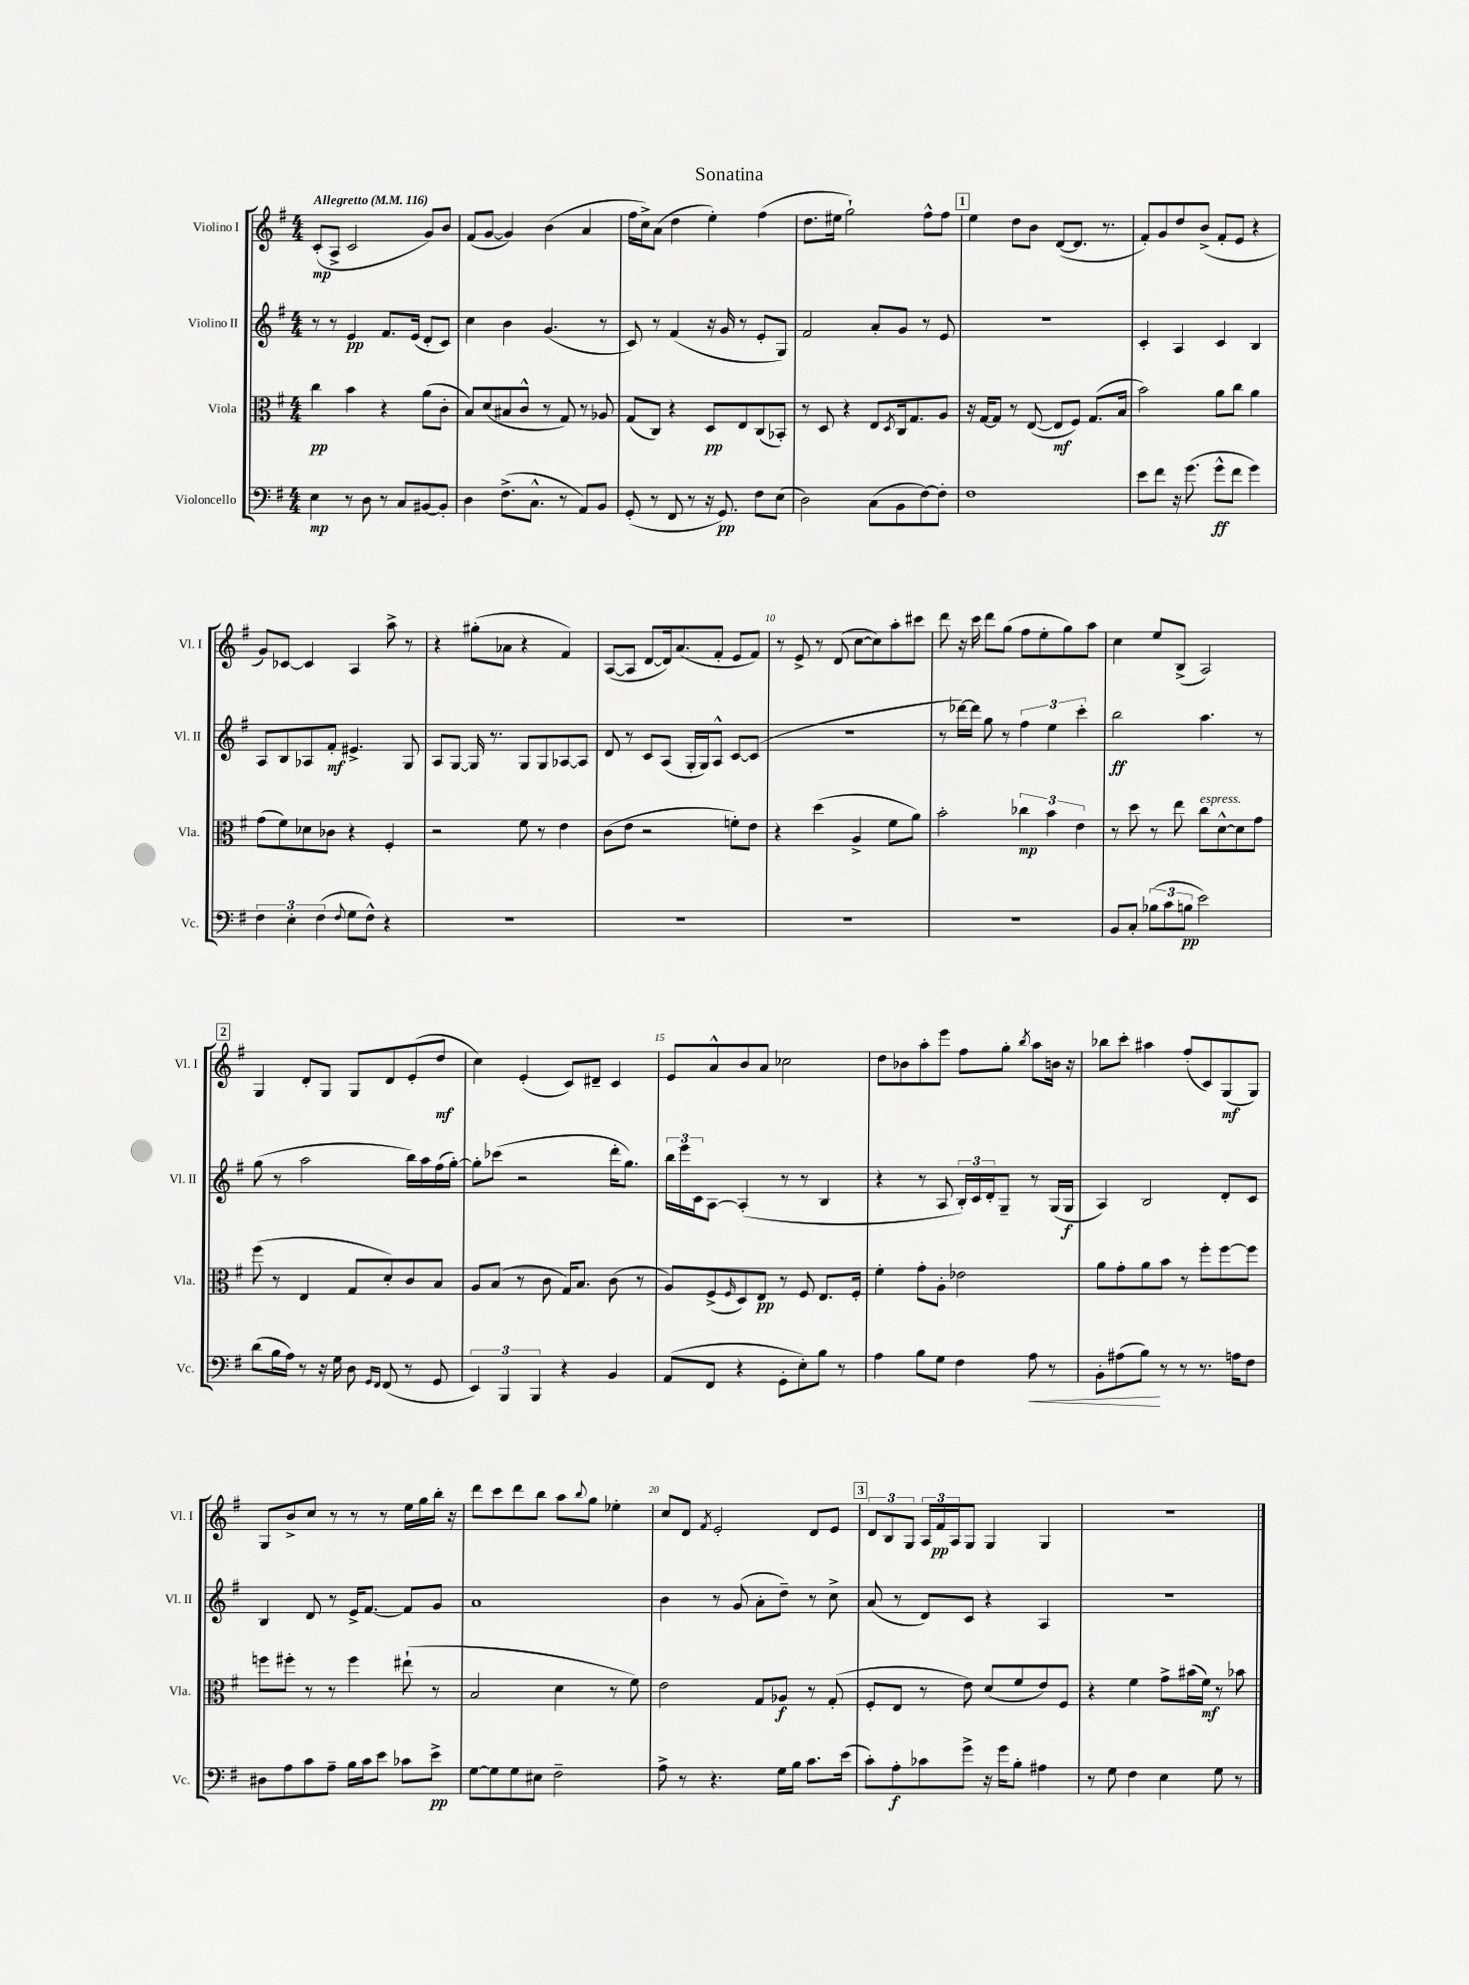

**kern	**dynam	**kern	**dynam	**kern	**dynam	**kern	**dynam
*part4	*part4	*part3	*part3	*part2	*part2	*part1	*part1
*staff4	*staff4	*staff3	*staff3	*staff2	*staff2	*staff1	*staff1
*I"Violoncello	*	*I"Viola	*	*I"Violino II	*	*I"Violino I	*
*I'Vc.	*	*I'Vla.	*	*I'Vl. II	*	*I'Vl. I	*
*clefF4	*	*clefC3	*	*clefG2	*	*clefG2	*
*k[f#]	*	*k[f#]	*	*k[f#]	*	*k[f#]	*
*M4/4	*	*M4/4	*	*M4/4	*	*M4/4	*
*MM116	*	*MM116	*	*MM116	*	*MM116	*
=1	=1	=1	=1	=1	=1	=1	=1
!	!	!	!	!	!	!LO:TX:a:B:t=Allegretto	!
4E\	mp	4cc\	pp	8r	.	(8c'/L	mp
.	.	.	.	8r	.	8A^/J	.
8r	.	4b\	.	4e/	pp	2c/	.
8D\	.	.	.	.	.	.	.
8r	.	4r	.	8.f#/L	.	.	.
8C/L	.	.	.	.	.	.	.
.	.	.	.	(16e/Jk	.	.	.
[8BB#X/	.	(8a\L	.	8d'/L	.	8g/L)	.
8BB#'/J]	.	8c'\J	.	8c/J)	.	8b/J	.
=2	=2	=2	=2	=2	=2	=2	=2
4D\	.	8B/L)	.	4cc\	.	(8f#/L	.
.	.	(8d/	.	.	.	[8g/J	.
(8.F#^\L	.	8B#X/	.	4b\	.	4g/])	.
.	.	8c^^/J	.	.	.	.	.
8.C^^\J	.	.	.	.	.	.	.
.	.	8r	.	(4.g/	.	(4b\	.
8r	.	8G/)	.	.	.	.	.
8AA/L)	.	8r	.	.	.	4a/	.
8BB/J	.	8A-X/	.	8r	.	.	.
=3	=3	=3	=3	=3	=3	=3	=3
(8GG'/	.	(8G/L	.	8c/)	.	16ff#\LL	.
.	.	.	.	.	.	16cc^\J)	.
8r	.	8C/J)	.	8r	.	(8a\J	.
8FF#/	.	4r	.	(4f#/	.	4dd\	.
8r	.	.	.	.	.	.	.
16r	.	8D/L	pp	16r	.	4ee'\)	.
8.GG/)	pp	.	.	16g/	.	.	.
.	.	8E/	.	8r	.	.	.
8F#\L	.	(8C/	.	8e'/L	.	(4ff#\	.
(8E\J	.	8BB-X'/J)	.	8G/J)	.	.	.
=4	=4	=4	=4	=4	=4	=4	=4
2D\)	.	8r	.	2f#/	.	8.dd\L	.
.	.	8D/	.	.	.	.	.
.	.	.	.	.	.	16ee#X\Jk	.
.	.	4r	.	.	.	2gg`\)	.
(8C\L	.	8E/L	.	8a'/L	.	.	.
.	.	8qD/	.	.	.	.	.
8BB\	.	16C/k	.	8g/J	.	.	.
.	.	8.G/	.	.	.	.	.
[8F#\)	.	.	.	8r	.	8ff#^^\L	.
8F#'\J]	.	8A/J	.	8e/	.	8ff#\J	.
!!LO:REH:place=s1:t=1
=5	=5	=5	=5	=5	=5	=5	=5
1F#	.	16r	.	1r	.	4ee\	.
.	.	[16G/KL	.	.	.	.	.
.	.	8G/J]	.	.	.	.	.
.	.	8r	.	.	.	8dd\L	.
.	.	([8E/	.	.	.	8b\J	.
.	.	8E/L]	mf	.	.	([8d/L	.
.	.	8F#/J)	.	.	.	8.d/J]	.
.	.	(8.G/L	.	.	.	.	.
.	.	.	.	.	.	8.r	.
.	.	16B/Jk	.	.	.	.	.
=6	=6	=6	=6	=6	=6	=6	=6
8e\L	.	2b\)	.	4c'/	.	8f#'/L)	.
8f#\J	.	.	.	.	.	8g/	.
16r	.	.	.	4A/	.	8dd/	.
(8.g\	.	.	.	.	.	.	.
.	.	.	.	.	.	(8b^/J	.
8g^^\L	ff	8a\L	.	4c/	.	8f#'/L	.
8f#\J	.	8cc\J	.	.	.	8e/J	.
4g\)	.	4a\	.	4B/	.	4r	.
!!LO:LB:g=z
=7	=7	=7	=7	=7	=7	=7	=7
6F#\	.	(8g\L	.	8A/L	.	8g/L)	.
.	.	8f#\)	.	8B/	.	[8c-X/J	.
6E'\	.	.	.	.	.	.	.
.	.	8d-X\	.	8A-X/	.	4c-/]	.
(6F#\	.	.	.	.	.	.	.
.	.	8c-X\J	.	8f#'/J	mf	.	.
8qqF#/	.	.	.	.	.	.	.
8G\L	.	4r	.	4.e#X^/	.	4A/	.
8F#^^\J)	.	.	.	.	.	.	.
4r	.	4F#'/	.	.	.	8aa^\	.
.	.	.	.	8G/	.	8r	.
=8	=8	=8	=8	=8	=8	=8	=8
1r	.	2r	.	8A/L	.	4r	.
.	.	.	.	[8G/J	.	.	.
.	.	.	.	16G/]	.	(8gg#X'\L	.
.	.	.	.	8.r	.	.	.
.	.	.	.	.	.	8a-X\J	.
.	.	8f#\	.	8G/L	.	4r	.
.	.	8r	.	8G/	.	.	.
.	.	4e\	.	[8A-X/	.	4f#/)	.
.	.	.	.	8A-/J]	.	.	.
=9	=9	=9	=9	=9	=9	=9	=9
1r	.	(8c\L	.	8d/	.	([8A/L	.
.	.	8e\J	.	8r	.	8A/J]	.
.	.	2r	.	8c/L	.	[8d/L	.
.	.	.	.	(8A/J	.	16d/k])	.
.	.	.	.	.	.	(8.a/	.
.	.	.	.	16G'/LL	.	.	.
.	.	.	.	16G/J)	.	.	.
.	.	.	.	8A^^/J	.	8f#'/J	.
.	.	8fn'\L)	.	[8c/L	.	8e/L	.
.	.	8e\J	.	(8c/J]	.	8f#/J)	.
=10	=10	=10	=10	=10	=10	=10	=10
1r	.	4r	.	1r	.	8r	.
.	.	.	.	.	.	8e^/	.
.	.	(4dd\	.	.	.	8r	.
.	.	.	.	.	.	(8d/	.
.	.	4A^/	.	.	.	[8cc\L	.
.	.	.	.	.	.	8cc\])	.
.	.	8f#\L	.	.	.	8aa'\	.
.	.	8a\J)	.	.	.	8ccc#X\J	.
=11	=11	=11	=11	=11	=11	=11	=11
1r	.	2b'\	.	8r	.	8ddd\	.
.	.	.	.	[16ddd-X\LL)	.	16r	.
.	.	.	.	16ddd-\JJ]	.	16ccc\	.
.	.	.	.	8gg\	.	8ddd\L	.
.	.	.	.	8r	.	(8gg\J	.
.	.	6cc-X\	mp	6ff#\	.	8ff#\L	.
.	.	.	.	.	.	8ee'\	.
.	.	6b\	.	6ee\	.	.	.
.	.	.	.	.	.	8gg\)	.
.	.	6e\	.	6ccc'\	.	.	.
.	.	.	.	.	.	8aa\J	.
=12	=12	=12	=12	=12	=12	=12	=12
8BB/L	.	8r	.	2bb\	ff	4cc\	.
8C'/J	.	8dd\	.	.	.	.	.
(12B-X\L	.	8r	.	.	.	8ee/L	.
12c\	.	.	.	.	.	.	.
.	.	8ee\	.	.	.	(8B^/J	.
12Bn\J	pp	.	.	.	.	.	.
!	!	!LO:TX:a:i:t=espress.	!	!	!	!	!
2e\)	.	8cc\L	.	4.aa\	.	2A/)	.
.	.	[8d^^\	.	.	.	.	.
.	.	8d\]	.	.	.	.	.
.	.	8g\J	.	8r	.	.	.
!!LO:LB:g=z
!!LO:REH:place=s1:t=2
=13	=13	=13	=13	=13	=13	=13	=13
(8d\L	.	(8ff#\	.	(8gg\	.	4G/	.
16B\L	.	8r	.	8r	.	.	.
16A\JJ)	.	.	.	.	.	.	.
8r	.	4E/	.	2aa\	.	8d'/L	.
16r	.	.	.	.	.	8G/J	.
16G\	.	.	.	.	.	.	.
8D\	.	8G/L	.	.	.	8G/L	.
16qqGG/LL	.	.	.	.	.	.	.
16qqFF#/JJ	.	.	.	.	.	.	.
(8FF#/	.	8d'/)	.	.	.	8d/	.
8r	.	8c/	.	16bb\LL)	.	(8e'/	.
.	.	.	.	16aa\	.	.	.
8GG/	.	8B/J	.	(16ff#\	.	8dd/J	mf
.	.	.	.	[16gg'\JJ)	.	.	.
=14	=14	=14	=14	=14	=14	=14	=14
6EE/)	.	8A/L	.	8gg'\L]	.	4cc\)	.
.	.	(8B/J	.	(8ccc-X\J	.	.	.
6BBB/	.	.	.	.	.	.	.
.	.	8r	.	2r	.	(4e'/	.
6BBB/	.	.	.	.	.	.	.
.	.	8c\	.	.	.	.	.
4r	.	16G/KL)	.	.	.	8c/L)	.
.	.	8.B/J	.	.	.	.	.
.	.	.	.	.	.	8d#X~/J	.
4BB/	.	(8c\	.	16ddd'\KL	.	4c/	.
.	.	.	.	8.gg\J)	.	.	.
.	.	8r	.	.	.	.	.
=15	=15	=15	=15	=15	=15	=15	=15
(8AA/L	.	8A/L)	.	24bb\LL	.	8e/L	.
.	.	.	.	24eee\	.	.	.
.	.	.	.	24c\J	.	.	.
8FF#/J	.	(8F#^/	.	[8A\J	.	8a^^/	.
.	.	16qqF#/	.	.	.	.	.
4r	.	8D/)	.	(4A'/]	.	8b/	.
.	.	8E/J	pp	.	.	8a/J	.
8GG'\L	.	8r	.	8r	.	2cc-X\	.
8E'\)	.	8F#/	.	8r	.	.	.
8B\J	.	8.E/L	.	4B/	.	.	.
8r	.	.	.	.	.	.	.
.	.	16F#'/Jk	.	.	.	.	.
=16	=16	=16	=16	=16	=16	=16	=16
4A\	.	4f#'\	.	4r	.	8dd\L	.
.	.	.	.	.	.	8b-X\	.
8B\L	.	8g'\L	.	8r	.	8aa'\	.
8G\J	.	8A'\J	.	8A/	.	8eee\J	.
4F#\	.	2e-X\	.	24B'/LL)	.	8ff#\L	.
.	.	.	.	24c/	.	.	.
.	.	.	.	24d'/J	.	.	.
.	.	.	.	8G~/J	.	8gg'\J	.
.	.	.	.	.	.	8qbb/	.
!	!LO:HP:b	!	!	!	!	!	!
8A\	<	.	.	8r	.	8aa\L	.
8r	.	.	.	(16G/LL	.	16bn\Jk	.
.	.	.	.	16G/JJ	f	16r	.
=17	=17	=17	=17	=17	=17	=17	=17
8BB'\L	.	8a\L	.	4A/)	.	8bb-X\L	.
(8A#X\	.	8g'\	.	.	.	8ccc'\J	.
8B\J)	.	8a\	.	2B/	.	4aa#X\	.
8r	[	8b\J	.	.	.	.	.
8r	.	8r	.	.	.	(8ff#'/L	.
8.r	.	8ff#'\L	.	.	.	8c/)	.
.	.	[8ff#\	.	8d'/L	.	(8G/	mf
16An\KL	.	.	.	.	.	.	.
8F#\J	.	8ff#\J]	.	8c/J	.	8G/J)	.
!!LO:LB:g=z
=18	=18	=18	=18	=18	=18	=18	=18
8D#X\L	.	8ffn\L	.	4B/	.	8G/L	.
8A\	.	8ff#X'\J	.	.	.	8b^/	.
8c\	.	8r	.	8d/	.	8cc/J	.
8A~\J	.	8r	.	8r	.	8r	.
16B\LL	.	4ff#\	.	16e^/KL	.	8r	.
16c\J	.	.	.	[8.f#/J	.	.	.
8e\J	.	.	.	.	.	8r	.
8c-X\L	.	(8ee#X`\	.	8f#/L]	.	16ee\LL	.
.	.	.	.	.	.	16gg\	.
8e^\J	pp	8r	.	8g/J	.	16bb'\JJ	.
.	.	.	.	.	.	16r	.
=19	=19	=19	=19	=19	=19	=19	=19
[8G\L	.	2B/	.	1a	.	8ddd\L	.
8G\]	.	.	.	.	.	8ccc\	.
8G\	.	.	.	.	.	8ddd\	.
8E#X\J	.	.	.	.	.	8bb\J	.
2F#~\	.	4d\	.	.	.	8aa\L	.
.	.	.	.	.	.	8qqbb/	.
.	.	.	.	.	.	8gg\J	.
.	.	8r	.	.	.	4ee-X'\	.
.	.	8f#\)	.	.	.	.	.
=20	=20	=20	=20	=20	=20	=20	=20
8A^\	.	2e\	.	4b\	.	8cc/L	.
8r	.	.	.	.	.	8d/J	.
.	.	.	.	.	.	8qf#/	.
4.r	.	.	.	8r	.	2e'/	.
.	.	.	.	(8g/	.	.	.
.	.	8G/L	.	8a'\L	.	.	.
16G\LL	.	8A-X/J	f	8dd~\J)	.	.	.
16B\JJ	.	.	.	.	.	.	.
8.c\L	.	8r	.	8r	.	8d/L	.
.	.	(8G'/	.	8cc^\	.	8e/J	.
(16e\Jk	.	.	.	.	.	.	.
!!LO:REH:place=s1:t=3
=21	=21	=21	=21	=21	=21	=21	=21
8c'\L)	.	8F#'/L	.	(8a/	.	12d/L	.
.	.	.	.	.	.	12B/	.
8A'\	f	8E/J	.	8r	.	.	.
.	.	.	.	.	.	12G/J	.
8c-X\	.	8r	.	8d/L)	.	24A/LL	.
.	.	.	.	.	.	24f#/	pp
.	.	.	.	.	.	24A/J	.
8g^\J	.	8e\)	.	8c/J	.	8G/J	.
16r	.	(8d/L	.	4r	.	4G/	.
16g\KL	.	.	.	.	.	.	.
8B'\J	.	8f#/	.	.	.	.	.
4A#X\	.	8e/)	.	4A/	.	4G/	.
.	.	8F#/J	.	.	.	.	.
=22	=22	=22	=22	=22	=22	=22	=22
8r	.	4r	.	1r	.	1r	.
8G\	.	.	.	.	.	.	.
4F#\	.	4f#\	.	.	.	.	.
4E\	.	8g^\L	.	.	.	.	.
.	.	(16b#X\L	.	.	.	.	.
.	.	16f#\JJ)	mf	.	.	.	.
8G\	.	8r	.	.	.	.	.
8r	.	8b-X\	.	.	.	.	.
==	==	==	==	==	==	==	==
*-	*-	*-	*-	*-	*-	*-	*-
